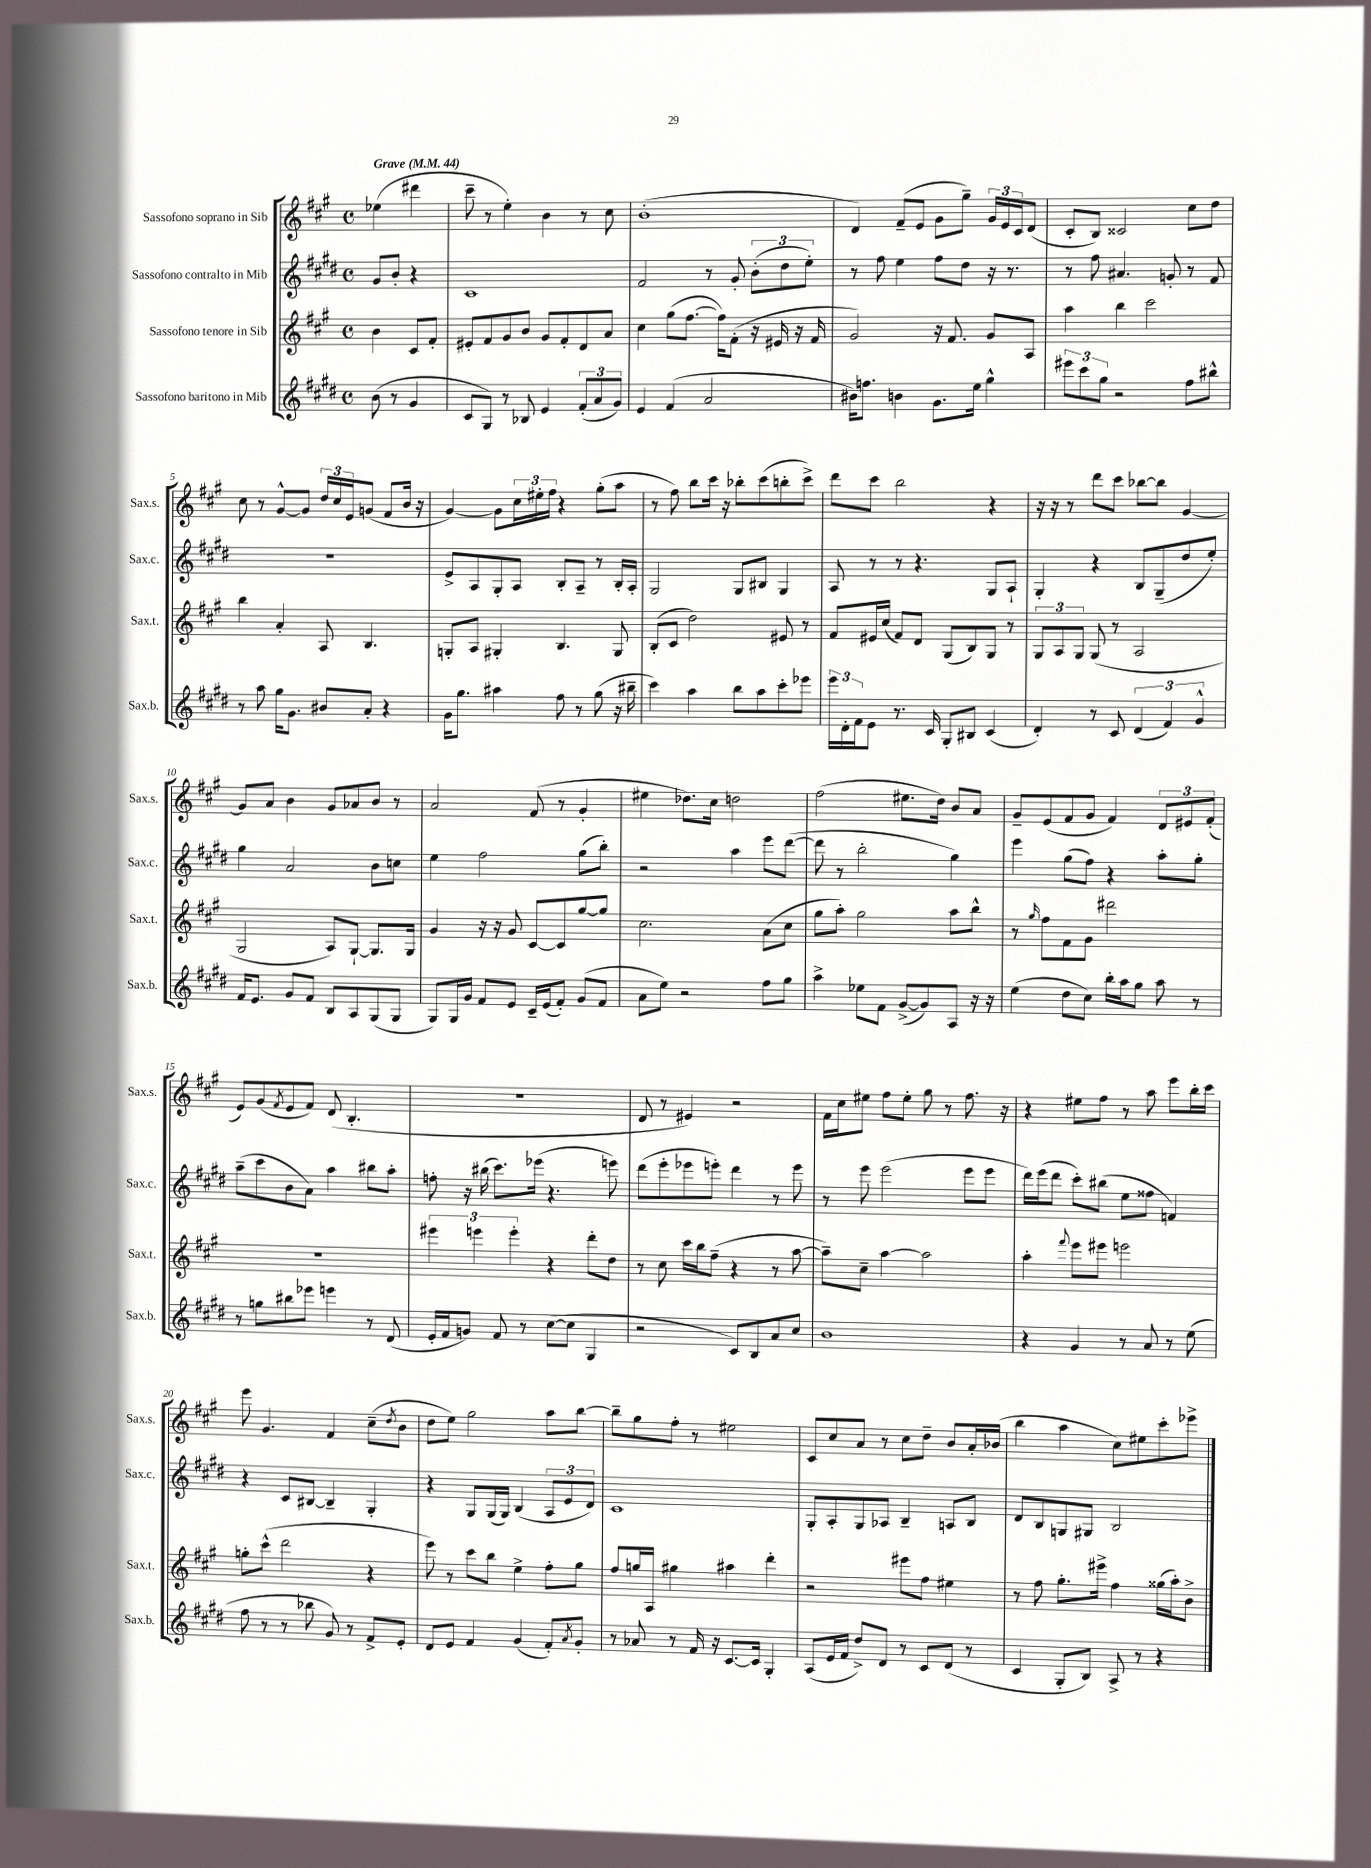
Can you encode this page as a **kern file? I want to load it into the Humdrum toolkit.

**kern	**kern	**kern	**kern
*staff4	*staff3	*staff2	*staff1
*clefG2	*clefG2	*clefG2	*clefG2
*k[f#c#g#d#]	*k[f#c#g#]	*k[f#c#g#d#]	*k[f#c#g#]
*M4/4	*M4/4	*M4/4	*M4/4
*met(c)	*met(c)	*met(c)	*met(c)
*MM44	*MM44	*MM44	*MM44
(8b	4b	8g#	(4ee-
8r	.	8b'	.
4g#	8c#	4r	4ddd#
.	8f#'	.	.
=	=	=	=
8c#	8e#'	1c#	8ccc#~
8G#)	8f#	.	8r
8r	8g#	.	4ee')
8B-	8b	.	.
4e	8g#	.	4b
.	8f#'	.	.
(12f#'	8d	.	8r
12a	.	.	.
.	8a	.	8cc#
12g#)	.	.	.
=	=	=	=
4e	4cc#	2f#	(1b'
(4f#	(8gg#	.	.
.	[8.ff#	.	.
2a	.	8r	.
.	16ff#])	.	.
.	(8f#'	8g#'	.
.	16r	(12b'	.
.	16e#	.	.
.	.	12dd#	.
.	16r	.	.
.	.	12ee')	.
.	16f#	.	.
=	=	=	=
16b#)	2g#)	8r	4d)
8.ff	.	.	.
.	.	8ff#	.
4b	.	4ee	(8f#~
.	.	.	8e
8.g#	16r	8ff#	8g#
.	8.f#	.	.
.	.	8dd#	8gg#~)
16ee	.	.	.
4gg#^^	8g#	16r	24g#
.	.	.	24e
.	.	8.r	.
.	.	.	24c#
.	8A	.	(8d
=	=	=	=
12eee#	4aa	8r	8c#'
12ccc#	.	.	.
.	.	8ff#	8B)
12gg#	.	.	.
2r	4bb	4.a#	2c##
.	2ccc#	.	.
.	.	8g'	.
8ff#	.	8r	8cc#
8bb#^^	.	8f#	8dd
=	=	=	=
8r	4bb	1r	8cc#
8aa	.	.	8r
16gg#	4a'	.	[8g#^^
8.g#	.	.	.
.	.	.	8g#]
8b#	8A	.	24dd
.	.	.	24cc#
.	.	.	24e
8a'	4.B	.	(8g
4r	.	.	8f#
.	.	.	16b
.	.	.	16r
=	=	=	=
16g#	8G'	8e^	[4g#)
8.gg#	.	.	.
.	8A	8A	.
4aa#	4G#'	8G#'	8g#]
.	.	8A	24cc#
.	.	.	24ee#'
.	.	.	24ff#
8ff#	4.B	8B'	4r
8r	.	8A~	.
(8gg#	.	8r	(8gg#'
16r	8G#	16B'	8aa
16bb#~	.	16A'	.
=	=	=	=
4ccc#)	(8B'	2G#	8r
.	8c#	.	8ff#)
4aa	2dd)	.	8bb
.	.	.	16ccc#
.	.	.	16r
8bb	.	8G#	8bb-'
8aa	.	8B#	(8ccc#
8ccc#'	8e#	4G#	8bb'
8eee-	8r	.	8ccc#^)
=	=	=	=
24eee	8f#	8A	8ddd
24d#'	.	.	.
24f#	.	.	.
8e	16e#	8r	8ccc#
.	(16cc#	.	.
8.r	8f#)	8r	2bb
.	8d	4.r	.
16c#	.	.	.
8G#'	(8G#	.	.
8B#	8B)	.	.
(4c#	8G#	8G#	4r
.	8r	8A`	.
=	=	=	=
4d#')	12G#	4G#'	16r
.	.	.	16r
.	12A	.	.
.	.	.	8r
.	12G#	.	.
8r	(8G#	4r	8ddd
8c#	8r	.	8ccc#
(6d#	2A	8B	[8bb-
.	.	(8G#~	8bb-]
6f#)	.	.	.
.	.	8dd#	[4g#
6g#^^	.	.	.
.	.	8ee')	.
=	=	=	=
16f#	2G#	4gg#	8g#]
8.e	.	.	.
.	.	.	8a
8g#	.	2a	4b
8f#	.	.	.
8B	8A)	.	8g#
8A	[8G#`	.	8a-
(8G#	8.G#]	8b	8b
8G#	.	8cc	8r
.	16G#	.	.
=	=	=	=
8G#)	4g#	4ee	2a
16G#	.	.	.
16g#	.	.	.
8f#	16r	2ff#	.
.	16r	.	.
8e	8g#	.	.
16c#~	[8c#	.	(8f#
(16e	.	.	.
8f#')	8c#]	.	8r
(8g#	[8gg#	(8gg#	4g#'
8f#	8gg#]	8bb')	.
=	=	=	=
8a	2.cc#	2r	4ee#
8ee)	.	.	.
2r	.	.	8.dd-)
.	.	.	16cc#
.	.	4aa	2dd
8ff#	(8a	8eee	.
8gg#	8cc#	([8ddd#	.
=	=	=	=
4aa^	8gg#	8ddd#]	(2ff#
.	8aa')	8r	.
8ee-	2gg#	2bb'	.
8f#	.	.	.
([8g#^	.	.	8.ee#
8g#])	.	.	.
.	.	.	16dd)
8A	8aa	4gg#)	8b
16r	8bb^^	.	8a
16r	.	.	.
=	=	=	=
(4ee	8r	4eee	8g#~
.	16qqgg#	.	.
.	8ff#	.	(8e
8dd#	8f#	(8gg#	8f#
8cc#)	8g#	8ff#)	8g#
16bb'	2ddd#	4r	4f#)
16aa	.	.	.
8gg#	.	.	.
8aa	.	8aa'	12d
.	.	.	12e#
8r	.	8gg#'	.
.	.	.	(12f#'
=	=	=	=
8r	1r	(8aa~	8e)
8gg	.	8ccc#	(8g#
.	.	.	8qf#
8bb#	.	8b	8e
8eee-	.	8a)	8f#)
4eee	.	4aa	(8d
.	.	.	4.B'
8r	.	8bb#	.
(8d#	.	8aa'	.
=	=	=	=
16e'	6eee#	8ff'	1r
16f#	.	.	.
8g)	.	16r	.
.	6eee	.	.
.	.	(16bb#	.
8f#	.	8.ccc#)	.
.	6eee'	.	.
8r	.	.	.
.	.	(16eee-	.
([8cc#	4r	4.r	.
8cc#]	.	.	.
4G#	8ddd'	.	.
.	8dd	8eee)	.
=	=	=	=
2r	8r	(8ddd#	8d
.	8cc#	8eee'	8r
.	16ccc#	8eee-	4e#)
.	16bb	.	.
.	(8ff#~	8eee')	.
8c#)	4r	4ddd#	2r
8B	.	.	.
8a	8r	8r	.
8cc#	[8aa	8eee	.
=	=	=	=
1b	8aa~])	8r	16f#
.	.	.	16cc#
.	8cc#~	8eee	8ee#
.	[4aa	(2eee	8ff#
.	.	.	8ee#'
.	2aa]	.	8gg#
.	.	.	8r
.	.	8eee	8.ff#
.	.	8eee	.
.	.	.	16r
=	=	=	=
4r	4aa'	16ddd#)	4r
.	.	(16eee	.
.	.	8ddd#	.
.	8qqfff#	.	.
4g#	8eee	8ccc#')	8ee#
.	8eee#	(8bb#	8ff#
8r	2eee	8ee	8r
8a	.	8ff##	8aa
8r	.	4f)	8eee
(8ee	.	.	16bb'
.	.	.	16ccc#
=	=	=	=
8ff#	8gg'	4r	8eee
8r	(8ccc#^^	.	4.g#
8r	2ddd	8c#	.
8bb-	.	[8B#	.
8g#)	.	4B#~]	4f#
8r	.	.	.
8f#^	4r	4G#'	(8cc#~
.	.	.	8qdd
8e'	.	.	8b
=	=	=	=
8d#	8eee)	4r	8dd
8e	8r	.	8ee)
4f#	8ccc#	8G#	2gg#
.	8bb	(16G#	.
.	.	16G#)	.
(4g#	4ee^	(4B	.
8f#')	8ff#'	12A	8aa
.	.	12e	.
8qa	.	.	.
8g#'	8gg#	.	[8bb
.	.	12d#)	.
=	=	=	=
8r	8ff#	1c#	8bb~]
8a-	16gg	.	8gg#
.	16A	.	.
8r	4gg#	.	8ff#'
16f#	.	.	8r
16r	.	.	.
[8.c#	4aa#	.	2ee#
16c#]	.	.	.
4G#'	4ddd'	.	.
=	=	=	=
(8A	2r	8G#'	8c#
16e	.	8A'	8cc#
16f#	.	.	.
8dd#^)	.	8G#	8a
8d#	.	8A-	8r
8r	8eee#	4B~	8cc#
8c#	8ff#	.	8dd~
(8d#	4ee#	8A	8b
8r	.	8B	16a'
.	.	.	(16b-
=	=	=	=
4c#	8r	8d#	4bb
.	8ff#	8B	.
8G#'	8.gg#'	8G	4aa
8B)	.	8G#	.
.	16eee#^	.	.
8A^	4ff#	2B	8cc#)
8r	.	.	8ee#
4r	(16gg##	.	8ccc#'
.	16aa')	.	.
.	8b^	.	8eee-^
==	==	==	==
*-	*-	*-	*-
